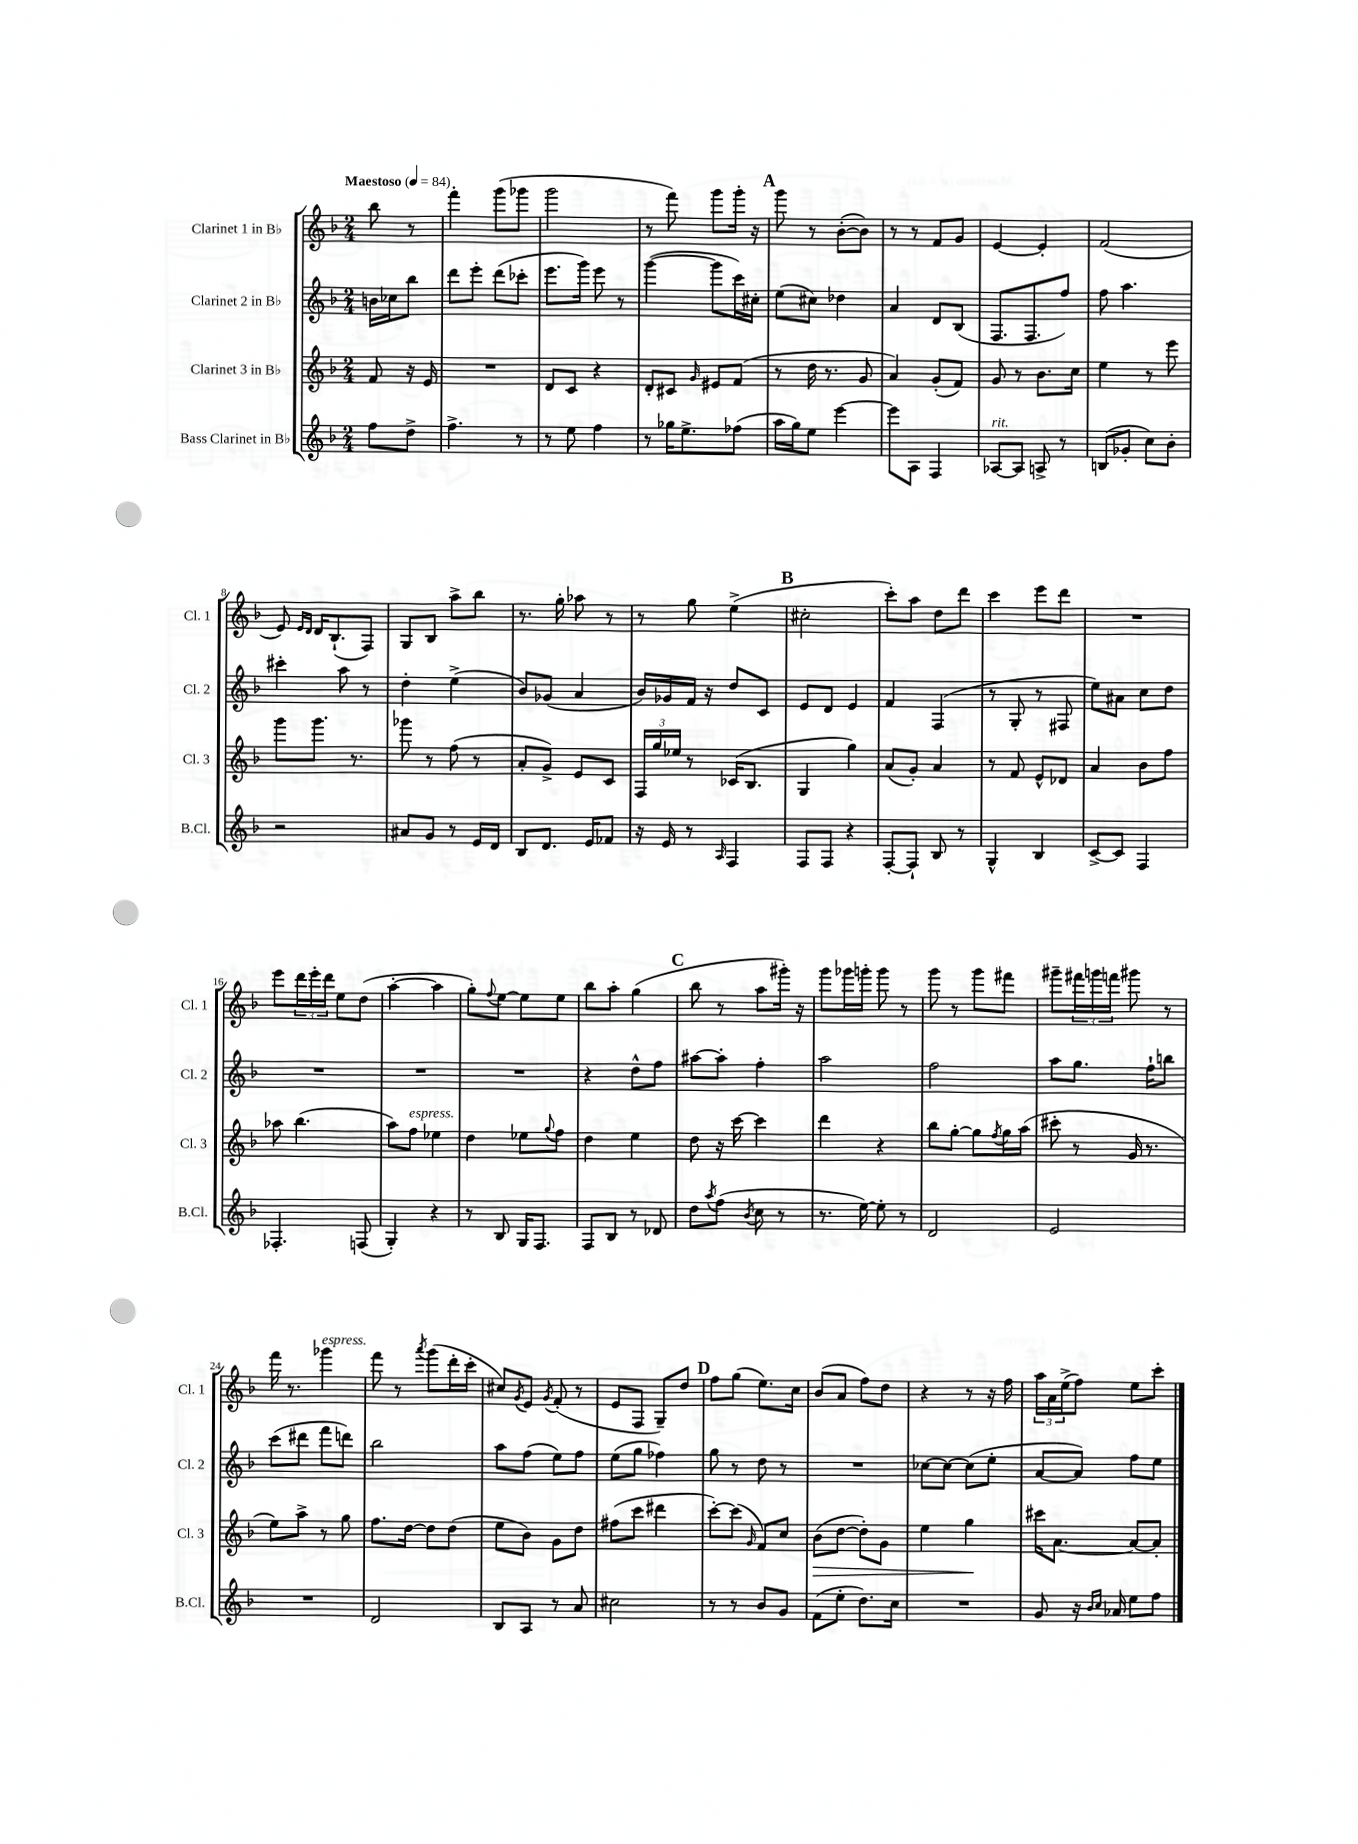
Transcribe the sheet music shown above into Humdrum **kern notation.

**kern	**kern	**kern	**kern
*staff4	*staff3	*staff2	*staff1
*clefG2	*clefG2	*clefG2	*clefG2
*k[b-]	*k[b-]	*k[b-]	*k[b-]
*M2/4	*M2/4	*M2/4	*M2/4
*MM84	*MM84	*MM84	*MM84
8ff	8f	16b	8bb-
.	.	16cc-	.
8dd^	16r	8bb-	8r
.	16e	.	.
=	=	=	=
4.ff^	2r	8ddd	4fff'
.	.	8eee'	.
.	.	(8ddd	(8ggg
8r	.	8ccc-'	8ggg-
=	=	=	=
8r	8d	8.eee	2ggg
8ee	8c	.	.
.	.	16ggg)	.
4ff	4r	8eee	.
.	.	8r	.
=	=	=	=
8r	8d'	([4ggg	8r
16gg-	8c#	.	8fff)
8.ee^	.	.	.
.	16qqg	.	.
.	8e#	8ggg]	8ggg
(8ff-	(8f	16ccc)	16ggg'
.	.	16cc#'	16r
=	=	=	=
16aa	8r	(8ee	8ggg
16gg)	.	.	.
8ee	16dd	8cc#)	8r
.	8.r	.	.
[4eee	.	4dd-	([8b-'
.	8g	.	8b-])
=	=	=	=
8eee]	4a)	4a	8r
8A	.	.	8r
4F	(8g'	8d	8f
.	8f)	(8B-	8g
=	=	=	=
[8A-	8g	8.F	[4e
8A-]	8r	.	.
.	.	8.F	.
8A^	8.b-	.	4e']
8r	.	8ff)	.
.	16cc	.	.
=	=	=	=
(8B	4ee	8ff	(2f
8g-'	.	4.aa	.
8cc)	8r	.	.
8b-'	8eee	.	.
=	=	=	=
2r	8ggg	4ccc#'	8e)
.	.	.	16qqe
.	.	.	16qqd
.	8.ggg	.	16d
.	.	.	(8.B-`
.	.	8aa	.
.	8.r	.	.
.	.	8r	8F)
=	=	=	=
8a#	8ggg-	4dd'	8G
8g	8r	.	8B-
8r	(8ff	(4ee^	8aa^
16e	8r	.	8bb-
16d	.	.	.
=	=	=	=
8B-	8a'	8b-)	8.r
8.d	8g^)	(8g-	.
.	.	.	16gg'
.	8e	4a	8aa-
16e	.	.	.
8f-	8c	.	8r
=	=	=	=
16r	24F	16b-)	8r
.	24gg	.	.
16e	.	16g-	.
.	24ee-	.	.
8r	8r	16f	8gg
.	.	16r	.
16qqA	.	.	.
4F	(16c-	8dd	(4ee^
.	8.B-	.	.
.	.	8c	.
=	=	=	=
8F	4G	8e	2cc#'
8F	.	8d	.
4r	4gg)	4e	.
=	=	=	=
[8F'	(8a	4f	8ccc')
8F`]	8g')	.	8aa
8B-	4a	(4F	8dd
8r	.	.	8ddd
=	=	=	=
4G^^	8r	8r	4ccc
.	8f	8G'	.
4B-	8e^^	8r	8eee
.	8d-	8F#	8ddd
=	=	=	=
[8c^	4a	8ee)	2r
8c]	.	8a#	.
4F	8b-	8cc	.
.	8ff	8dd	.
=	=	=	=
4.F-'	8aa-	2r	8eee
.	(4.bb-	.	24ddd
.	.	.	24eee'
.	.	.	24ddd
.	.	.	8ee
(8F	.	.	(8dd
=	=	=	=
4G')	8aa)	2r	[4aa'
.	8ff	.	.
4r	4ee-	.	4aa]
=	=	=	=
8r	4dd	2r	8gg')
.	.	.	8qqff
8B-	.	.	[8ee
16G	8ee-	.	8ee]
8.F	.	.	.
.	8qqgg	.	.
.	8ff	.	8ee
=	=	=	=
8F	4dd	4r	8bb-
8B-	.	.	8aa'
8r	4ee	8dd^^	(4gg
8d-	.	8ff	.
=	=	=	=
8dd	8dd	[8aa#	8bb-
8qaa	.	.	.
(8ff	16r	8aa#']	8r
.	[16ccc	.	.
8qb-	.	.	.
8cc	4ccc]	4ff'	8aa
8r	.	.	16ggg#')
.	.	.	16r
=	=	=	=
8.r	4ddd	2aa	8ggg
.	.	.	16ggg-
[16ee)	.	.	16ggg'
8ee']	4r	.	8ggg
8r	.	.	8r
=	=	=	=
2d	8bb-	2ff	8ggg
.	[8gg'	.	8r
.	8gg]	.	8ggg
.	8qff	.	.
.	16gg	.	8fff#
.	(16aa	.	.
=	=	=	=
2e	8ccc#'	8aa	8ggg#~
.	8r	8.gg	24fff#
.	.	.	24ggg
.	.	.	24fff
.	16g	.	8ggg#
.	8.r	16ff`	.
.	.	8bb	8r
=	=	=	=
2r	8ee)	(8ccc	16fff
.	.	.	8.r
.	8aa^	8ddd#	.
.	8r	8fff	4ggg-
.	8gg	8ddd)	.
=	=	=	=
2d	8.ff	2bb-	8fff
.	.	.	8r
.	[16dd	.	.
.	.	.	8qaaa
.	8dd]	.	(8ggg
.	(8dd	.	16ddd'
.	.	.	16ccc'
=	=	=	=
8B-	8ee	8aa	8cc#)
.	.	.	8qg
8A	8b-)	(8ff	8e
.	.	.	8qg
8r	8g	8ee)	(8f'
8a	8dd	8ff	8r
=	=	=	=
2cc#	(8ff#	(8ee	8e
.	8ccc	8gg	8F
.	4ddd#	4ff-)	8G~)
.	.	.	8dd
=	=	=	=
8r	[8ccc')	8gg	8ff
8r	(8ccc]	8r	(8gg
.	16qqg	.	.
8b-	8f)	8dd	8.ee)
8g	8cc	8r	.
.	.	.	16cc
=	=	=	=
(8f	(8b-	2r	(8b-
8ee'	[8dd	.	8a
8.dd)	8dd'])	.	8ff)
.	8g	.	8dd
16cc	.	.	.
=	=	=	=
2r	4ee	[8cc-	4r
.	.	8cc-_	.
.	4gg	(8cc-]	8r
.	.	8ee'	16r
.	.	.	16ff
=	=	=	=
8g	16ccc#	[8a	24aa
.	.	.	24a
.	[8.a	.	.
.	.	.	(24ee^
16r	.	8a])	8ff)
16qqb-	.	.	.
16qqcc	.	.	.
16a-	.	.	.
8ee	8a_	8ff	8ee
8ff	8a']	8ee	8ccc'
==	==	==	==
*-	*-	*-	*-
